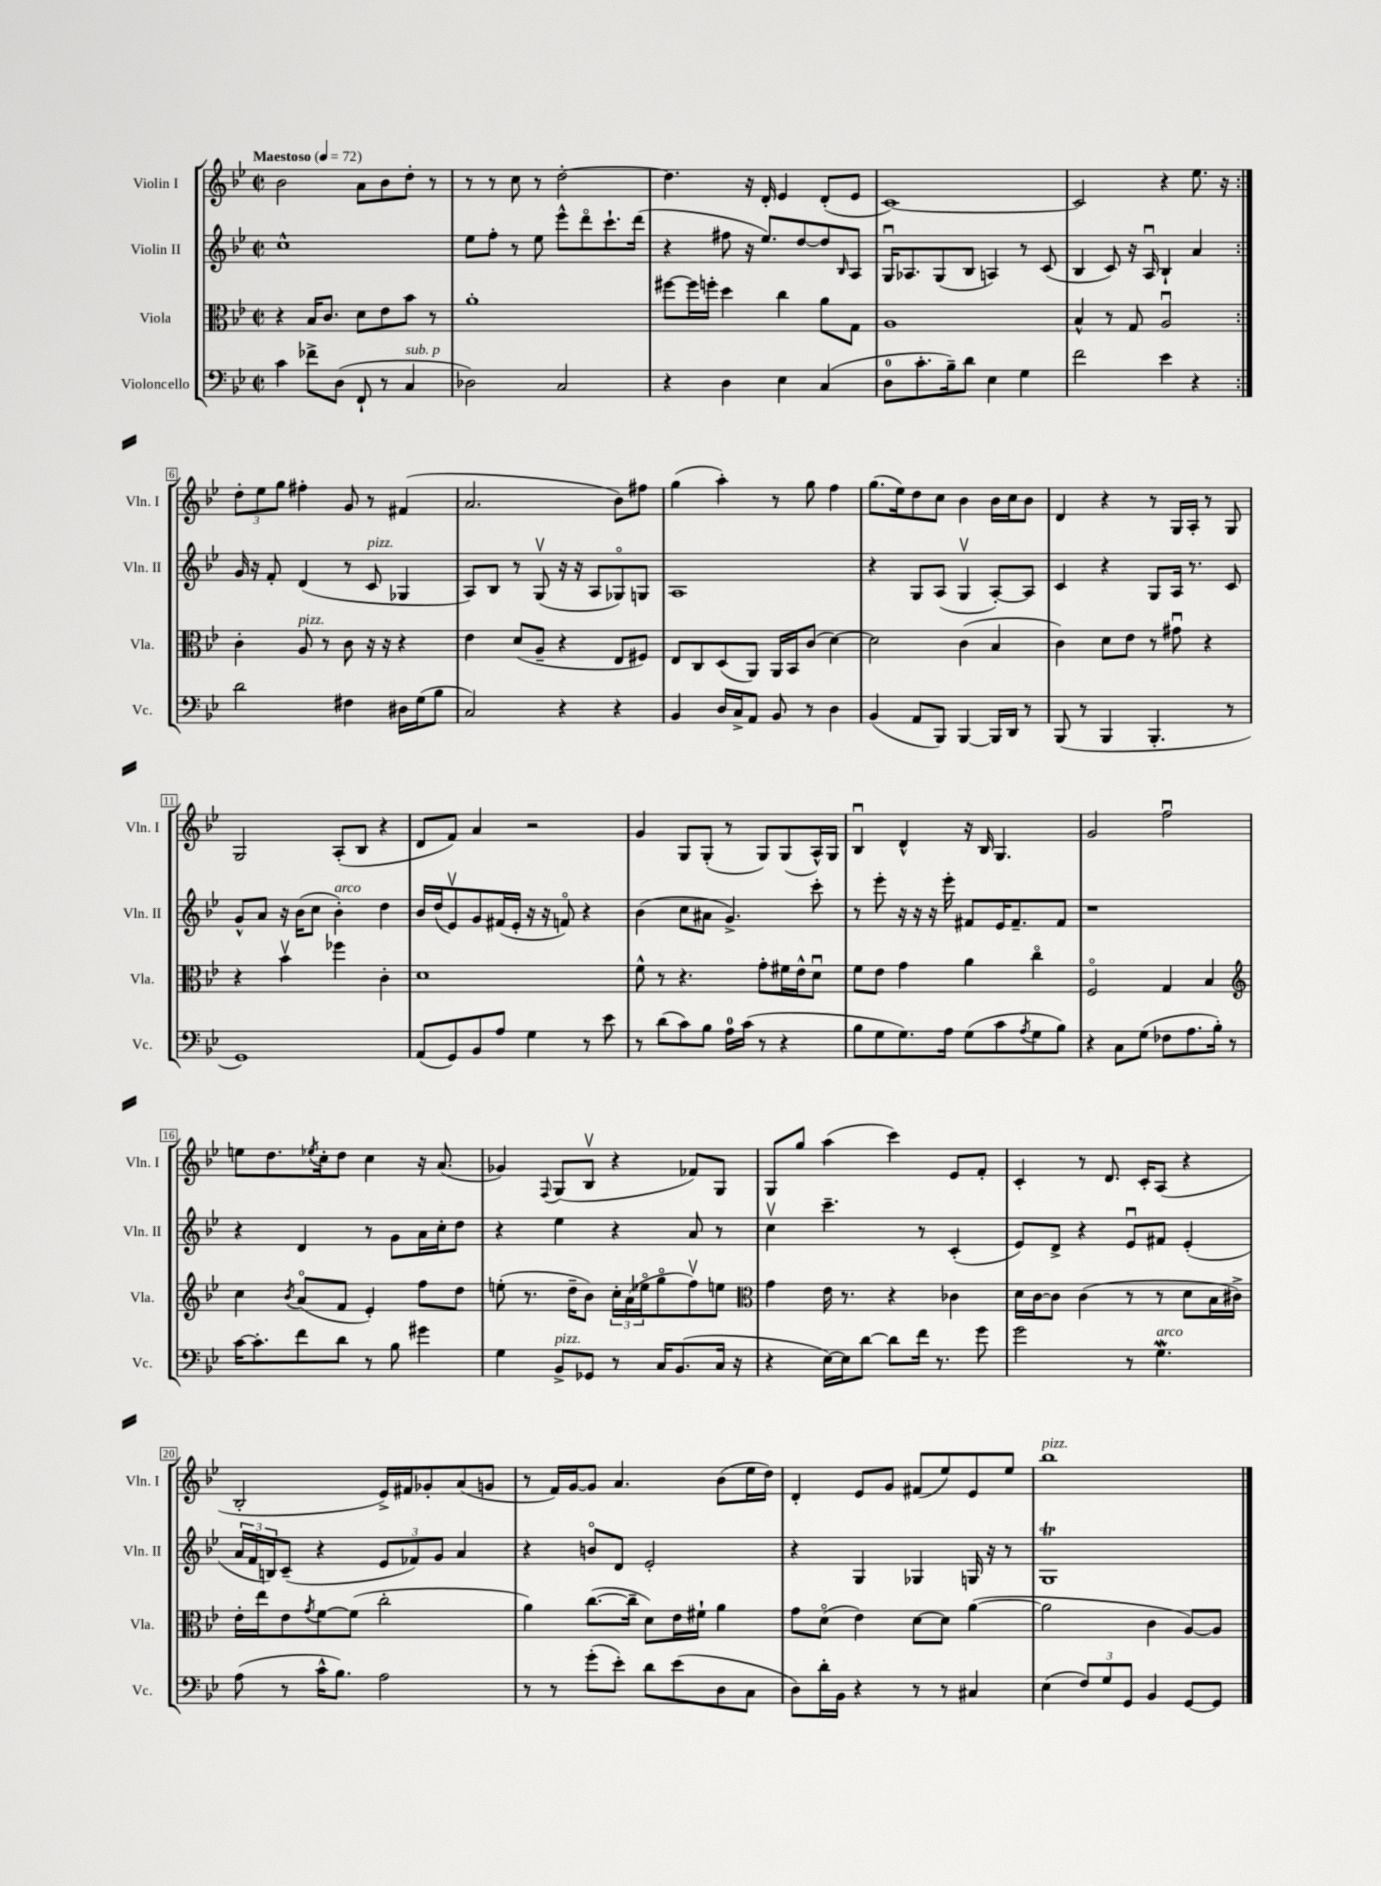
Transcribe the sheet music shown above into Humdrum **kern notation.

**kern	**kern	**kern	**kern
*part4	*part3	*part2	*part1
*staff4	*staff3	*staff2	*staff1
*I"Violoncello	*I"Viola	*I"Violin II	*I"Violin I
*I'Vc.	*I'Vla.	*I'Vln. II	*I'Vln. I
*clefF4	*clefC3	*clefG2	*clefG2
*k[b-e-]	*k[b-e-]	*k[b-e-]	*k[b-e-]
*M2/2	*M2/2	*M2/2	*M2/2
*met(c|)	*met(c|)	*met(c|)	*met(c|)
*MM72	*MM72	*MM72	*MM72
=1	=1	=1	=1
!	!	!	!LO:TX:a:B:t=Maestoso
4c\	4r	1cc^^	2b-\
8f-X^\L	16B-/KL	.	.
.	8.c/J	.	.
(8D\J	.	.	.
8FF`/	8d\L	.	8a\L
8r	8e-\	.	8b-\
!LO:TX:a:i:t=sub. p	!	!	!
4C/	8b-\J	.	8dd'\J
.	8r	.	8r
=2	=2	=2	=2
2D-X\)	1a'	8ee-\L	8r
.	.	8ff'\J	8r
.	.	8r	8cc\
.	.	8ee-\	8r
2C/	.	8eee-^^\L	[2dd'\
.	.	8ddd\	.
.	.	8.ccc`\	.
.	.	(16ddd\Jk	.
=3	=3	=3	=3
4r	[8ff#X\L	4r	4.dd\]
.	16ff#\L]	.	.
.	16ffn'\JJ	.	.
4D\	4dd\	8ff#X\	.
.	.	16r	16r
.	.	8.ee-/L)	16d'/
4E-\	4cc\	.	4e-/
.	.	[8dd/	.
(4C/	8a\L	8dd/]	(8d'/L
.	.	16qqB-/	.
.	8G\J	8A/J	8e-/J
=4	=4	=4	=4
8D\L	1A	16Gu/KL	[1c)
.	.	8.A-X/	.
8.c'\	.	.	.
.	.	(8G/	.
16B-~\k)	.	.	.
8d\J	.	8B-/J	.
4E-\	.	4An/)	.
4G\	.	8r	.
.	.	(8c/	.
=5	=5	=5	=5
2f\	4B-^^/	4B-/	2c/]
.	8r	8c/)	.
.	8G/	16r	.
.	.	16Au/	.
4e-\	2Au/	4B-`/	4r
4r	.	4a/	8.ee-\
.	.	.	16r
!!LO:LB:g=z
=6:|!	=6:|!	=6:|!	=6:|!
2d\	4c'\	16g/	12dd'\L
.	.	16r	.
.	.	.	12ee-\
.	.	8f'/	.
.	.	.	12gg\J
!	!LO:TX:a:i:t=pizz.	!	!
.	8A/	(4d/	4ff#X'\
.	8r	.	.
4F#X\	8c\	8r	8g/
!	!	!LO:TX:a:i:t=pizz.	!
.	16r	8c/	8r
.	16r	.	.
16D#X\LL	4r	4G-X/	(4f#X/
(16G\J	.	.	.
8B-\J	.	.	.
=7	=7	=7	=7
2C/)	4e-\	8A/L)	2.a/
.	.	8B-/J	.
.	(8d/L	8r	.
.	8A~/J	(8Gv/	.
4r	4r	16r	.
.	.	16r	.
.	.	8A/L	.
4r	8E-/L	8G-X/)	8b-\L)
.	8F#X/J)	8Gn/J	8ff#X\J
=8	=8	=8	=8
4BB-/	8E-/L	1A	(4gg\
.	8C/	.	.
16D/LL	(8D/	.	4aa'\)
16C^/J	.	.	.
8AA/J	8AA/J)	.	.
8BB-/	16AA/LL	.	8r
.	16BB-/J	.	.
8r	(8c/J	.	8gg\
4D\	[4d\)	.	4ff\
=9	=9	=9	=9
(4BB-/	2d\]	4r	(8.gg\L
.	.	.	16ee-\k)
8AA/L	.	8G/L	8dd\
8BBB-/J)	.	(8A/J	8cc\J
[4BBB-/	(4c\	4Gv/	4b-\
16BBB-/LL]	4B-/	[8A'/L)	16b-\LL
16DD/JJ	.	.	16cc\J
8r	.	8A/J]	8b-\J
=10	=10	=10	=10
(8BBB-/	4c\)	4c/	4d/
8r	.	.	.
4BBB-/	8d\L	4r	4r
.	8e-\J	.	.
4.BBB-'/	8r	8G/L	8r
.	8g#Xu\	16A/Jk	16G/LL
.	.	8.r	16A'/JJ
.	4r	.	8r
8r	.	8c/	8G/
!!LO:LB:g=z
=11	=11	=11	=11
1GG)	4r	8g^^/L	2G/
.	.	8a/J	.
.	4b-v\	16r	.
.	.	(16b-\KL	.
.	.	8cc\J	.
!	!	!LO:TX:a:i:t=arco	!
.	4ff-X\	4b-'\)	(8A'/L
.	.	.	8B-/J
.	4c'\	4dd\	4r
=12	=12	=12	=12
(8AA/L	1d	16b-/LL	8d/L
.	.	(16dd/J	.
8GG/)	.	8e-v/)	8f/J)
8BB-/	.	8g/	4a/
8A/J	.	(16f#X/L	.
.	.	16e-'/JJ	.
4G\	.	16r	2r
.	.	16r	.
.	.	8fn/)	.
8r	.	4r	.
8e-\	.	.	.
=13	=13	=13	=13
8r	8f^^\	(4b-\	4g/
(8d\L	8r	.	.
8c\)	4.r	8cc\L	8G/L
8B-\J	.	8a#X\J	(8G'/J
16A\LL	.	4.g^/)	8r
(16c\JJ	.	.	.
8r	8g'\L	.	8G/L)
4r	16f#X\L	.	(8G/
.	16e-^^\J	.	.
.	8du\J	8ccc'\	16A^^/L)
.	.	.	16G/JJ
=14	=14	=14	=14
8B-\L	8f\L	8r	4B-u/
8G\	8e-\J	8eee-'\	.
8.G\)	4g\	16r	4d^^/
.	.	16r	.
.	.	16r	.
16A\Jk	.	16eee-'\	.
(8G\L	4a\	8f#X/L	16r
.	.	.	16B-/
8c\	.	16e-/K	4.G/
.	.	8.f#~/	.
8qA/	.	.	.
8G\	4cc\	.	.
8B-\J)	.	8f#/J	.
=15	=15	=15	=15
4r	2F/	1r	2g/
8C\L	.	.	.
(8G\J	.	.	.
8F-X\L	4G/	.	2ffu\
8.A\	.	.	.
.	4B-/	.	.
16B-'\Jk)	.	.	.
8r	.	.	.
!!LO:LB:g=z
=16	=16	=16	=16
*	*clefG2	*	*
[16c\KL	4cc\	4r	8een\L
8.c'\]	.	.	.
.	.	.	8.dd\
.	8qb-/	.	.
8f\	(8a/L	4d/	.
.	.	.	8qee-X/
.	.	.	16cc'\k
8d\J	8f/J	.	8dd\J
8r	4e-'/)	8r	4cc\
8B-\	.	8g\L	.
4g#X\	8ff\L	16a\L	16r
.	.	16cc'\J	(8.a/
.	8dd\J	8dd\J	.
=17	=17	=17	=17
4G\	(8een'\	4r	4g-X/)
.	8.r	.	.
.	.	.	8qqF/
!LO:TX:a:i:t=pizz.	!	!	!
8BB-^/L	.	4ee-\	(8G/L
.	16dd~\KL	.	.
8GG-X/J	8b-\J)	.	8B-v/J
8r	24cc'\LL	4r	4r
.	(24a\	.	.
.	24ee-X\J	.	.
16C/KL	8gg\	.	.
(8.BB-/	.	.	.
.	8ffv\)	8a/	8f-X/L)
16C/Jk	8een\J	8r	8G/J
16r	.	.	.
=18	=18	=18	=18
*	*clefC3	*	*
4r	4g\	4ccv\	8G/L
.	.	.	8gg/J
[16E-\LL)	16e-\	4.ccc~\	(4aa\
16E-\J]	8.r	.	.
[8d\J	.	.	.
8d\L]	4r	.	4ccc\)
16f\Jk	.	8r	.
8.r	.	.	.
.	4c-X\	(4c'/	8e-/L
8g\	.	.	8f'/J
=19	=19	=19	=19
2g\	16d\LL	8e-/L)	4c'/
.	[16c\J	.	.
.	8c\J]	8d^/J	.
.	(4c\	4r	8r
.	.	.	8.d/
8r	8r	8e-u/L	.
.	.	.	16c'/KL
!LO:TX:a:i:t=arco	!	!	!
4.GW\	8r	8f#X/J	(8A/J
.	8d\L	(4e-'/	4r
.	16B-\L	.	.
.	16c#X^\JJ)	.	.
!!LO:LB:g=z
=20	=20	=20	=20
(8A\	16e-'\LL	24a/LL	2B-'/
.	.	24f/	.
.	16ee-\J	.	.
.	.	24Bn/J)	.
8r	8e-\	(8c~/J	.
.	8qg/	.	.
16c^^\KL	[8f\	4r	.
8.B-\J)	.	.	.
.	(8f\J]	.	.
2A\	2cc'\	12e-/L	16e-^/LL)
.	.	.	16f#X/J
.	.	12f-X/)	.
.	.	.	8g-X'/
.	.	12g/J	.
.	.	4a/	(8a/
.	.	.	8gn/J
=21	=21	=21	=21
8r	4a\)	4r	8r
8r	.	.	16f/LL)
.	.	.	[16g/J
(8g'\L	([8.cc\L	8bn/L	8g/J]
8e-'\J)	.	8d/J	4.a/
.	16cc~\Jk]	.	.
8d\L	8d\L)	2e-'/	.
(8e-\	16e-\L	.	.
.	16f#X`\JJ	.	.
8D\	4a\	.	(8b-\L
8C\J	.	.	16ee-\L
.	.	.	16dd\JJ)
=22	=22	=22	=22
8D\L)	8g\L	4r	4d'/
16d'\L	(8d\J	.	.
16BB-\JJ	.	.	.
4r	4e-\)	4G/	8e-/L
.	.	.	8g/J
8r	[8d\L	4G-X/	(8f#X/L
8r	8d\J]	.	8ee-/)
4C#X/	([4a\	16Gn/	8e-/
.	.	16r	.
.	.	8r	8ee-/J
=23	=23	=23	=23
!	!	!	!LO:TX:a:i:t=pizz.
(4E-\	2a\]	1GT	1bb-
12F/L)	.	.	.
12G/	.	.	.
12GG/J	.	.	.
4BB-/	4c\	.	.
[8GG/L	[8A/L)	.	.
8GG/J]	8A/J]	.	.
==	==	==	==
*-	*-	*-	*-
